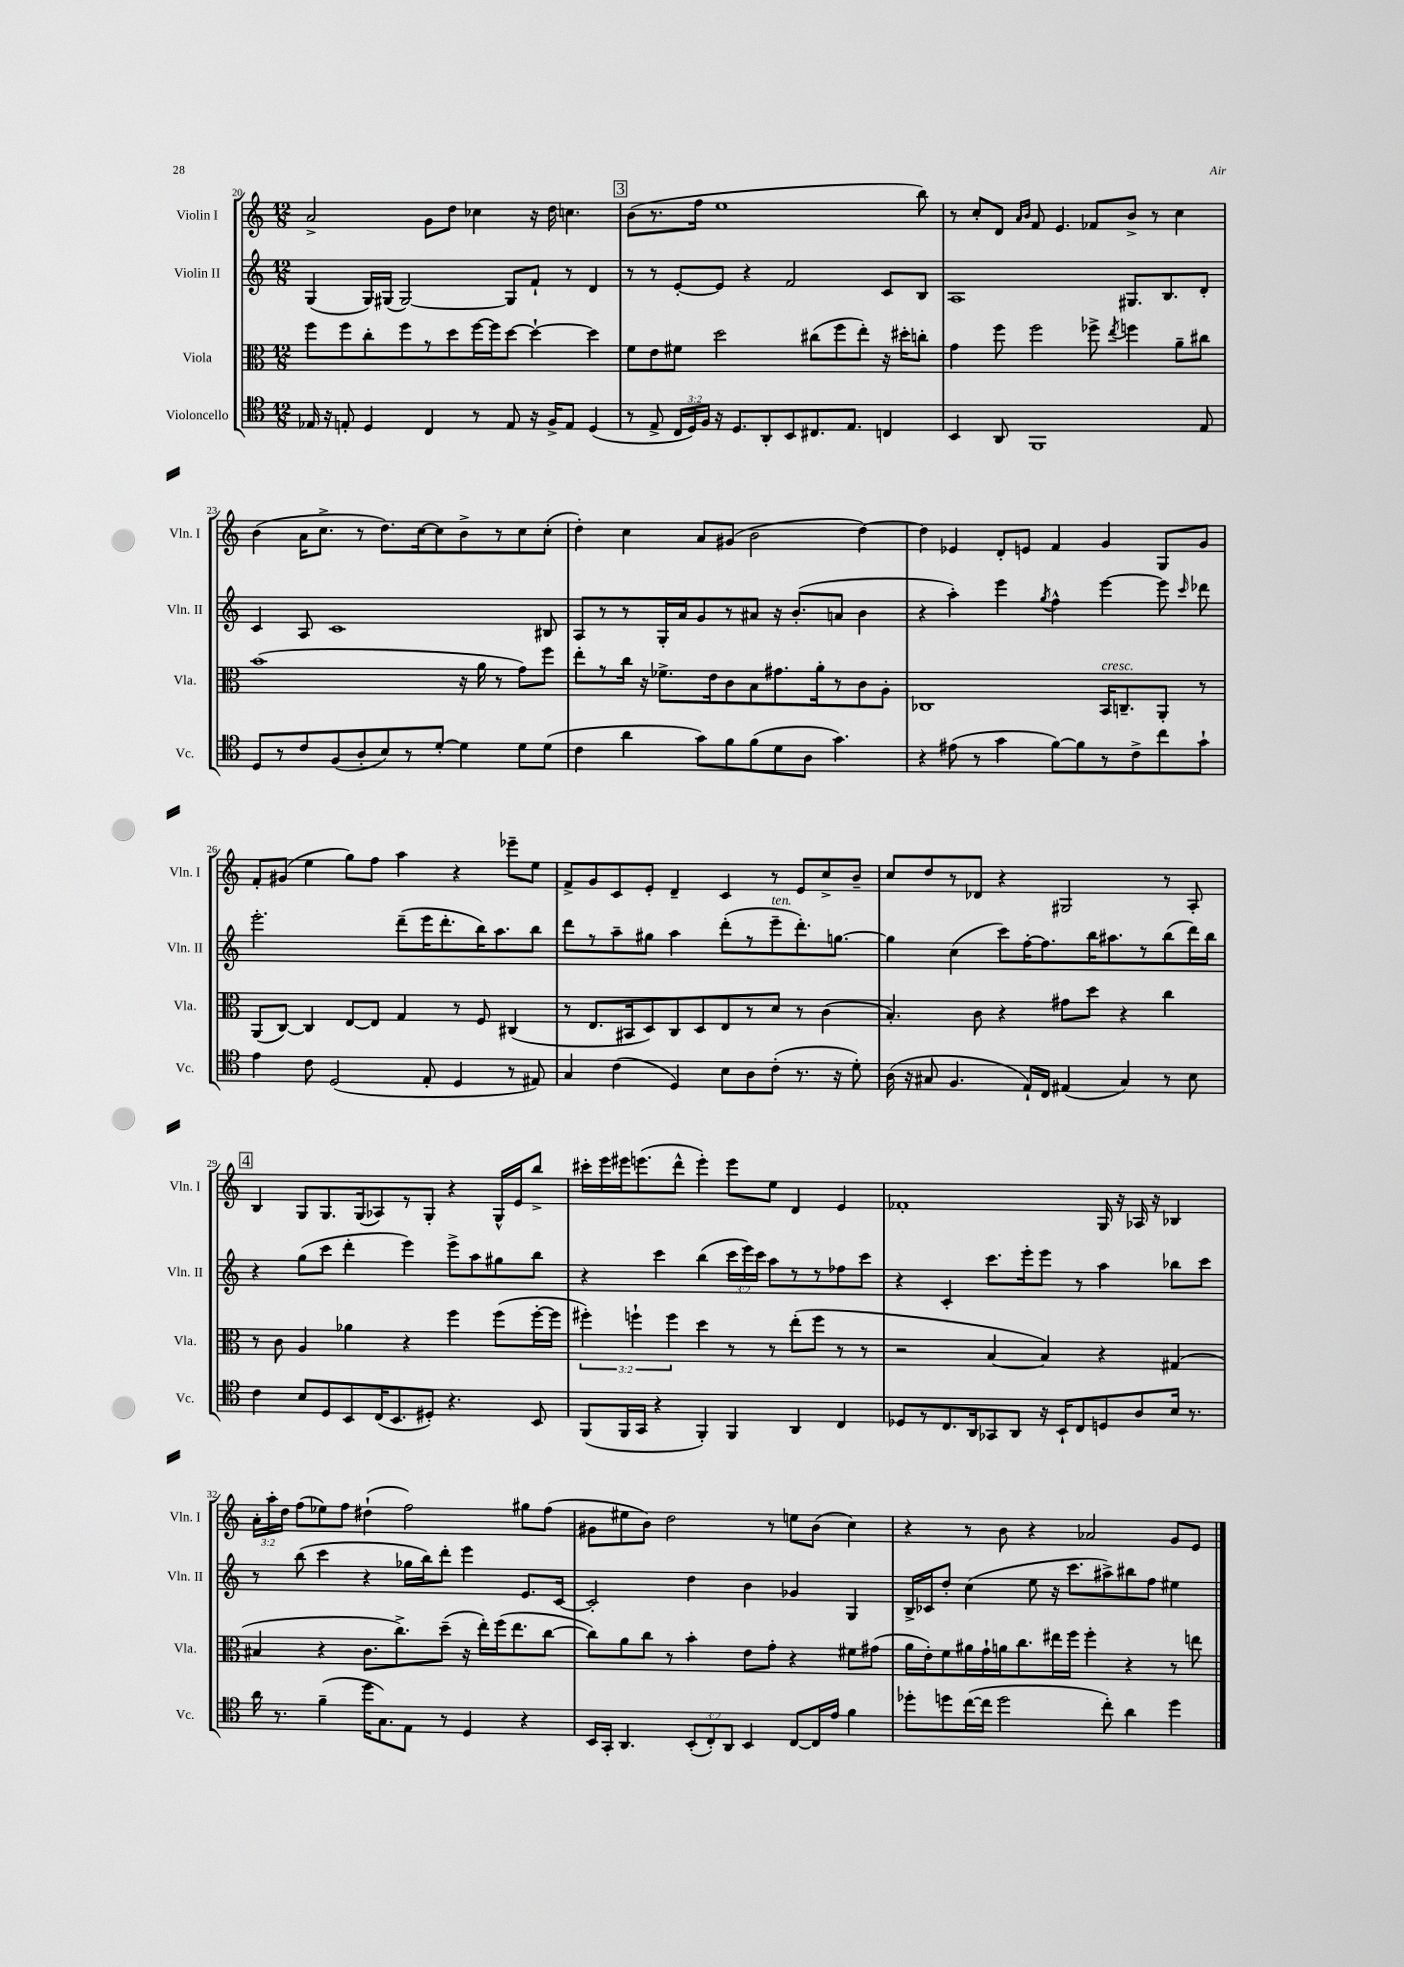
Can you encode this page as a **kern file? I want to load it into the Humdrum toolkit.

**kern	**kern	**kern	**kern
*part4	*part3	*part2	*part1
*staff4	*staff3	*staff2	*staff1
*I"Violoncello	*I"Viola	*I"Violin II	*I"Violin I
*I'Vc.	*I'Vla.	*I'Vln. II	*I'Vln. I
*clefC4	*clefC3	*clefG2	*clefG2
*k[]	*k[]	*k[]	*k[]
*M12/8	*M12/8	*M12/8	*M12/8
=20	=20	=20	=20
16E-X/	8ff\L	(4G/	2a^/
16r	.	.	.
8En'/	8ff\	.	.
4D/	8cc'\	16G/LL)	.
.	.	(16G#X/JJ	.
.	8ff\	[2G#/)	.
4C/	8r	.	8g\L
.	8dd\	.	8dd\J
8r	[16ff\L	.	4cc-X\
.	16ff\J]	.	.
8E/	[8dd\J	8G#/L]	.
16r	4dd`\_	8f`/J	16r
16F^/KL	.	.	16dd\
8E/J	.	8r	4.ccn\
(4D/	4dd\]	4d/	.
!!LO:REH:place=s1:t=3
=21	=21	=21	=21
8r	8f\L	8r	(8b\L
8E^/	8e\	8r	8.r
24C/LL	8f#X\J	[8e'/L	.
24D/)	.	.	.
.	.	.	16ff\Jk
24F/JJ	.	.	.
16r	2dd\	8e/J]	1ee
8.D/L	.	.	.
.	.	4r	.
8AA'/	.	.	.
8BB/	.	2f/	.
8.C#X/	(8cc#X\L	.	.
.	8ff\	.	.
8.E/J	.	.	.
.	8ee'\J)	.	.
4Cn/	16r	8c/L	.
.	16dd#X'\KL	.	.
.	8ccn'\J	8B/J	8bb\)
=22	=22	=22	=22
4BB/	4g\	1A	8r
.	.	.	8cc'/L
8AA/	8ff\	.	8d/J
.	.	.	16qqa/LL
.	.	.	16qqb/JJ
1FF	2ff\	.	8f/
.	.	.	4.e/
.	8ff-X^\	.	8f-X/L
.	8qee/	.	.
.	4ffn\	8.G#X/L	8b^/J
.	.	.	8r
.	.	8.B/	.
.	8a~\L	.	4cc\
8E/	8cc#X\J	8d'/J	.
!!LO:LB:g=z
=23	=23	=23	=23
8D/L	(1b	4c/	(4b\
8r	.	.	.
8c/	.	8A/	16a\KL
.	.	.	8.cc^\J
(8F/	.	1c	.
8A'/	.	.	8r
8B/)	.	.	8.dd\L)
8r	.	.	.
.	.	.	[16cc\k
[8d'/J	.	.	8cc\]
4d\]	16r	.	8b^\
.	16a\	.	.
.	8r	.	8r
8d\L	8g\L)	.	8cc\
(8d\J	8ff\J	8B#X/	(8cc'\J
=24	=24	=24	=24
4c\	8ee'\L	8A/L	4dd'\)
.	8r	8r	.
4a\	16cc\Jk	8r	4cc\
.	16r	.	.
.	8.f-X^\L	16G'/L	.
.	.	16a/J	.
8g\L)	.	8g/	8a/L
.	16e\k	.	.
8f\	8c\	8r	(8g#X/J
(8f\	8B\	8a#X/J	2b\
8d\	8.g#X\	16r	.
.	.	(8.b'/L	.
8A\J	.	.	.
.	16a'\k	.	.
4.g\)	8r	8an/J	.
.	8c\	4b\	[4dd\)
.	8A'\J	.	.
=25	=25	=25	=25
4r	1C-X	4r	4dd\]
(8e#X\	.	4aa'\)	4e-X/
8r	.	.	.
4g\	.	4eee\	8d'/L
.	.	.	8en/J
.	.	8qgg/	.
[8f\L)	.	4ff^^\	4f/
8f\]	.	.	.
!	!LO:TX:a:i:t=cresc.	!	!
8r	16BB/KL	[4eee\	4g/
.	8.Cn~/	.	.
8c^\	.	.	.
8cc\	8AA'/J	8eee\]	8G/L
.	.	16qqccc/	.
8g`\J	8r	8ddd-X\	8g/J
!!LO:LB:g=z
=26	=26	=26	=26
4e\	(8AA/L	2.eee'\	8f'/L
.	[8C/J)	.	(8g#X/J
8c\	4C/]	.	4ee\
(2D/	.	.	.
.	[8E/L	.	8gg\L)
.	8E/J]	.	8ff\J
.	4G/	(8ddd~\L	4aa\
8E'/	.	16eee\K	.
.	.	8.ddd'\	.
4D/	8r	.	4r
.	8F/	16bb\K)	.
.	.	8.aa\	.
8r	(4C#X/	.	8eee-X~\L
8E#X/)	.	8bb\J	8ee\J
=27	=27	=27	=27
4G/	8r	8ddd\L	8f^/L
.	8.E/L	8r	8g/
(4c\	.	8aa~\	8c/
.	16BB#X/k	.	.
.	8D/)	8gg#X\J	8e'/J
4D/)	8C/	4aa\	4d~/
.	8D/	.	.
8B\L	8E/	(8ddd'\L	4c/
8A\	8r	8r	.
!	!	!LO:TX:a:i:t=ten.	!
(8c'\J	8d/J	8eee~\	8r
8.r	8r	8.ddd'\)	8e/L
.	(4c\	.	8cc^/
16r	.	[8.ggn\J	.
8d'\)	.	.	8b~/J
=28	=28	=28	=28
(16A\	4.B'/)	4gg\]	8cc/L
16r	.	.	.
8G#X/	.	.	8dd/
4.F/	.	(4cc\	8r
.	8c\	.	8d-X/J
.	4r	8ccc\L)	4r
16E`/LL)	.	[16ff'\K	.
16C/JJ	.	8.ff\]	.
(4E#X/	8g#X\L	.	2G#X/
.	8dd\J	16bb\K	.
.	.	8.aa#X\	.
4G#/)	4r	.	.
.	.	8r	.
8r	4cc\	(8bb\	8r
8B\	.	16ddd\L)	8A'/
.	.	16bb\JJ	.
!!LO:LB:g=z
!!LO:REH:place=s1:t=4
=29	=29	=29	=29
4c\	8r	4r	4B/
.	8c\	.	.
8B/L	4A/	(8gg\L	8G/L
8D/	.	8ccc\J	8.G/
8BB/	4a-X\	4ddd'\	.
.	.	.	(16G/k
(16C/K	.	.	8A-X/)
8.BB/	.	.	.
.	4r	4eee\)	8r
8D#X'/J)	.	.	8G'/J
4.r	4ff\	8eee^\L	4r
.	.	8aa\	.
.	(8ff\L	8gg#X\	16G^^/LL
.	.	.	16e/J
8BB/	[16ff'\L	8bb\J	8bb^/J
.	16ff\JJ]	.	.
=30	=30	=30	=30
(8FF/L	6ff#X'\)	4r	16ccc#X'\LL
.	.	.	16eee\
16FF/L	.	.	16eee#X\J
.	6ffn`\	.	.
16GG/JJ	.	.	(8.eeen\
4r	.	4ccc\	.
.	6ff\	.	.
.	.	.	8ddd^^\J
4FF'/)	4dd\	(4bb\	4eee'\)
4FF/	8r	24ccc\LL	8eee\L
.	.	24eee\)	.
.	.	24ccc\JJ	.
.	8r	8aa\L	8ee\J
4AA/	(8ee'\L	8r	4d/
.	8ff\J	8r	.
4C/	8r	8ff-X\	4e/
.	8r	8ccc\J	.
=31	=31	=31	=31
8D-X/L	2r	4r	1f-X'
8r	.	.	.
8.C/	.	4c'/	.
16AA/k	.	.	.
8GG-X/	[4B/	8.ccc\L	.
8AA/J	.	.	.
.	.	16eee'\k	.
16r	4B/])	8eee\J	.
16BB`/KL	.	.	.
8C/	.	8r	.
8Dn/	4r	4aa\	16G/
.	.	.	16r
8A/	.	.	16A-X/
.	.	.	16r
16B/Jk	(4G#X/	8bb-X\L	4B-X/
8.r	.	.	.
.	.	8ccc\J	.
!!LO:LB:g=z
=32	=32	=32	=32
16a\	4B#X/	8r	24a'\LL
.	.	.	24aa'\
8.r	.	.	.
.	.	.	24dd\JJ
.	.	(8bb\	(8ff\L
(4f~\	4r	4ccc\	8ee-X\)
.	.	.	8ff\J
16dd\KL	8.c\L	4r	(4dd#X`\
8.G\)	.	.	.
.	8.cc^\)	.	.
8E\J	.	16gg-X\LL	2ff\)
.	.	16bb\J)	.
8r	(8dd~\J	8ddd'\J	.
4D/	16r	4eee\	.
.	16ee'\LL)	.	.
.	(16ff\J	.	.
.	8.ee\	.	.
4r	.	8.e/L	8gg#X\L
.	[8cc\J	.	(8ff\J
.	.	[16c/Jk	.
=33	=33	=33	=33
16BB/LL	8cc\L])	2c'/]	8g#X\L
16GG'/JJ	.	.	.
4.AA/	8a\	.	8ee#X\
.	8cc\J	.	8b\J)
.	8r	.	2dd\
(12BB'/L	4b'\	4dd\	.
12C'/)	.	.	.
12AA/J	.	.	.
4BB/	8e\L	4b\	.
.	8g'\J	.	8r
[8C/L	4r	4g-X/	8een\L
16C/L]	.	.	(8b\J
16e/JJ	.	.	.
4f\	8f#X\L	4G/	4cc\)
.	(8g#X\J	.	.
=34	=34	=34	=34
8dd-X'\L	16a\LL	16B^/LL	4r
.	16e'\J)	16c-X/J	.
8ddn\	8f\	8dd'/J	.
([16cc\L	16a#X\L	(4cc\	8r
16cc\JJ]	16g`\	.	.
2dd\	16an\J	.	8b\
.	8.cc\	.	.
.	.	8ee\	4r
.	16ee#X\L	16r	.
.	16ff\JJ	8.ccc\L	.
.	4ff'\	.	2a-X/
8cc'\)	.	8aa#X^\)	.
4a\	4r	8bb#X\	.
.	.	8ff\J	.
4dd\	8r	4ee#X\	8g/L
.	8een\	.	8e/J
==	==	==	==
*-	*-	*-	*-
